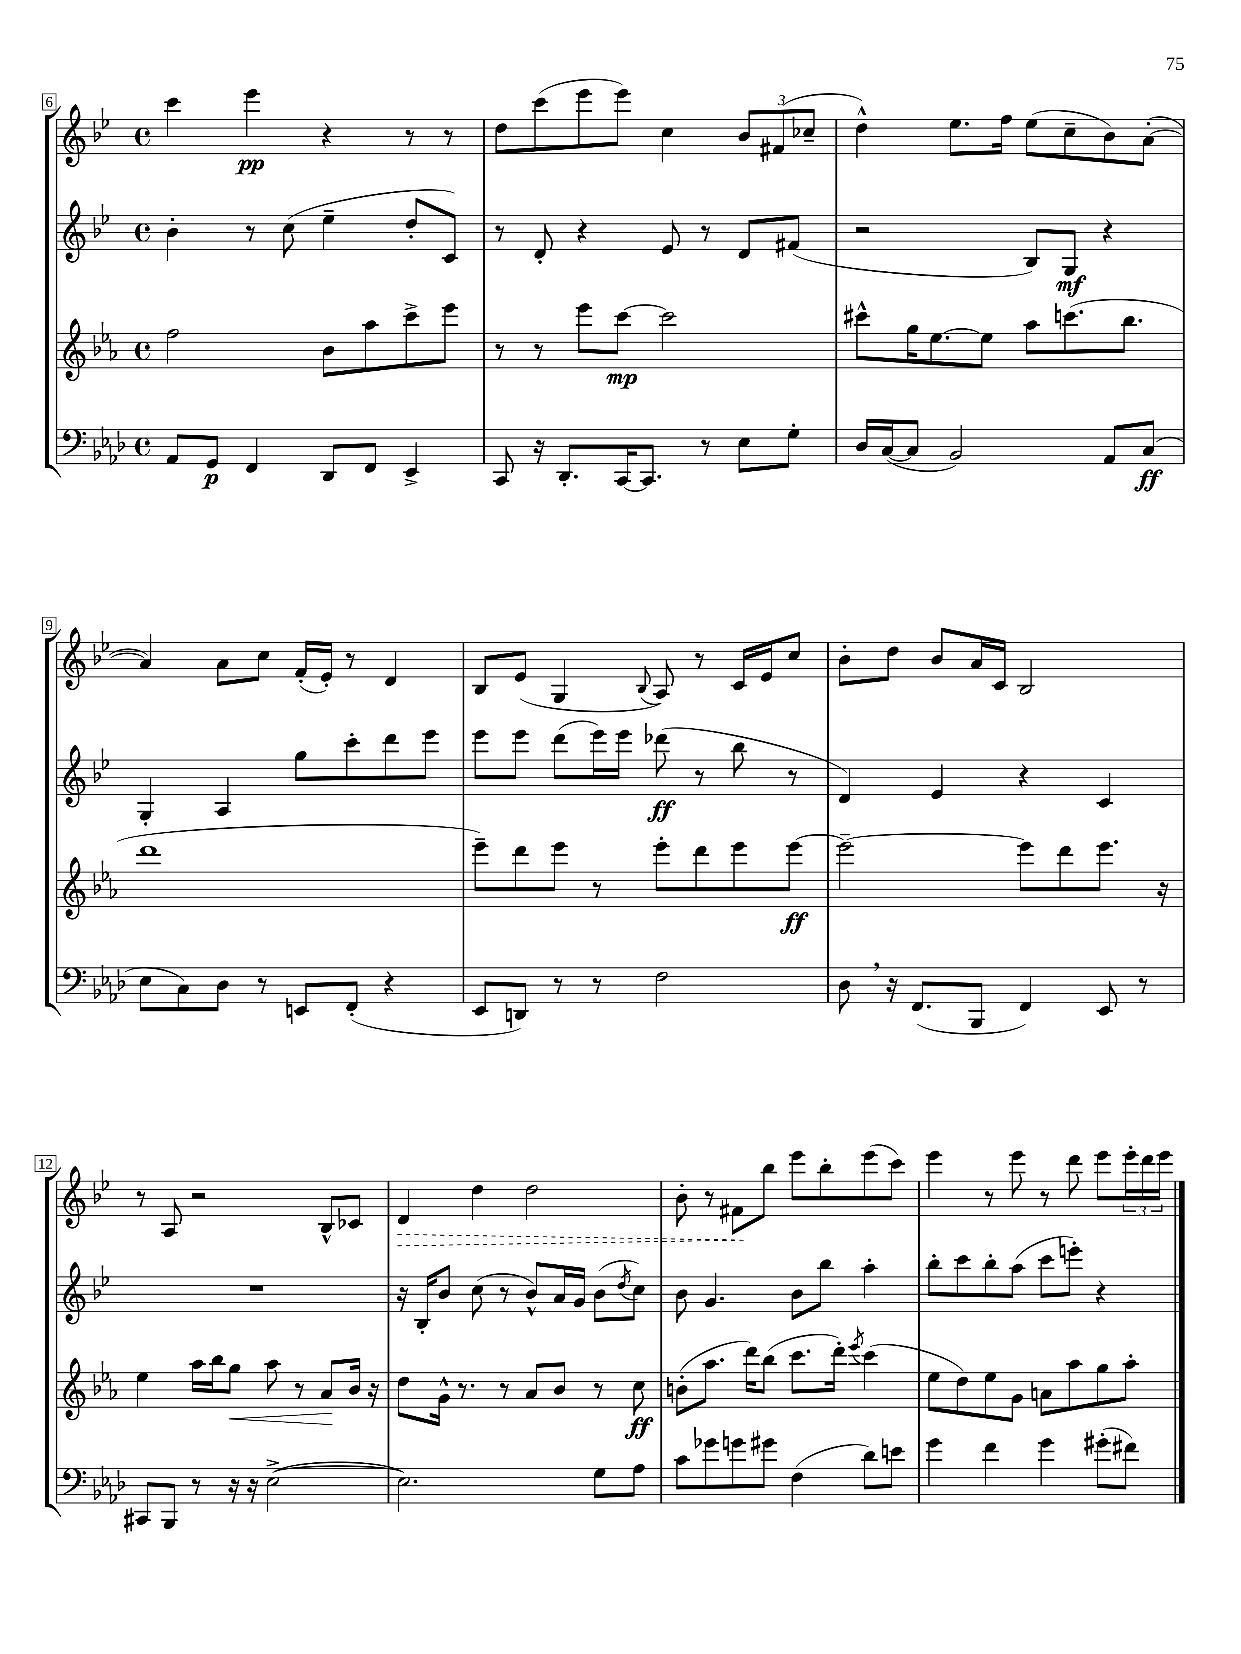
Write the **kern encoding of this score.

**kern	**kern	**kern	**kern
*staff4	*staff3	*staff2	*staff1
*clefF4	*clefG2	*clefG2	*clefG2
*k[b-e-a-d-]	*k[b-e-a-]	*k[b-e-]	*k[b-e-]
*M4/4	*M4/4	*M4/4	*M4/4
*met(c)	*met(c)	*met(c)	*met(c)
8AA-	2ff	4b-'	4ccc
8GG	.	.	.
4FF	.	8r	4eee-
.	.	(8cc	.
8DD-	8b-	4ee-~	4r
8FF	8aa-	.	.
4EE-^	8ccc^	8dd'	8r
.	8eee-	8c)	8r
=	=	=	=
8CC	8r	8r	8dd
16r	8r	8d'	(8ccc
8.DD-'	.	.	.
.	8eee-	4r	8eee-
[16CC	[8ccc	.	8eee-)
8.CC]	.	.	.
.	2ccc]	8e-	4cc
8r	.	8r	.
8E-	.	8d	12b-
.	.	.	(12f#
8G'	.	(8f#	.
.	.	.	12cc-~
=	=	=	=
16D-	8ccc#^^	2r	4dd^^)
([16C	.	.	.
8C]	16gg	.	.
.	[8.ee-	.	.
2BB-)	.	.	8.ee-
.	8ee-]	.	.
.	.	.	16ff
.	8aa-	8B-)	(8ee-
.	(8.ccc	8G	8cc~
8AA-	.	4r	8b-)
.	8.bb-	.	.
(8C	.	.	([8a'
=	=	=	=
8E-	1ddd	4G'	4a])
8C)	.	.	.
8D-	.	4A	8a
8r	.	.	8cc
8EE	.	8gg	(16f'
.	.	.	16e-')
(8FF'	.	8ccc'	8r
4r	.	8ddd	4d
.	.	8eee-	.
=	=	=	=
8EE-	8eee-~)	8eee-	8B-
8DD)	8ddd	8eee-	(8e-
8r	8eee-	(8ddd	4G
8r	8r	16eee-)	.
.	.	16eee-	.
.	.	.	8qqB-
2F	8eee-'	(8ddd-	8A)
.	8ddd	8r	8r
.	8eee-	8bb-	16c
.	.	.	16e-
.	[8eee-	8r	8cc
=	=	=	=
8D-	2eee-~_	4d)	8b-'
16r	.	.	8dd
(8.FF	.	.	.
.	.	4e-	8b-
8BBB-	.	.	16a
.	.	.	16c
4FF)	8eee-]	4r	2B-
.	8ddd	.	.
8EE-	8.eee-	4c	.
8r	.	.	.
.	16r	.	.
=	=	=	=
8CC#	4ee-	1r	8r
8BBB-	.	.	8A
8r	16aa-	.	2r
.	16bb-	.	.
16r	8gg	.	.
16r	.	.	.
([2E-^	8aa-	.	.
.	8r	.	.
.	8a-	.	8B-^^
.	16b-	.	8c-
.	16r	.	.
=	=	=	=
2.E-])	8dd	16r	4d
.	.	16B-'	.
.	16g^^	8b-	.
.	8.r	.	.
.	.	(8cc	4dd
.	8r	8r	.
.	8a-	8b-^^)	2dd
.	8b-	16a	.
.	.	16g	.
8G	8r	(8b-	.
.	.	8qdd	.
8A-	8cc	8cc)	.
=	=	=	=
8c	(8b'	8b-	8b-'
8g-	8.aa-	4.g	8r
8g	.	.	8f#
.	16ddd)	.	.
8g#	(8bb-	.	8bb-
(4F	8.ccc	8b-	8eee-
.	.	8bb-	8bb-'
.	16ddd')	.	.
.	8qeee-	.	.
8d-)	(4ccc	4aa'	(8eee-
8e	.	.	8ccc)
=	=	=	=
4g	8ee-	8bb-'	4eee-
.	8dd)	8ccc	.
4f	8ee-	8bb-'	8r
.	8g	(8aa	8eee-
4g	8a	8ccc	8r
.	8aa-	8eee')	8ddd
(8g#'	8gg	4r	8eee-
8f#)	8aa-'	.	24eee-'
.	.	.	24ddd
.	.	.	24eee-
==	==	==	==
*-	*-	*-	*-
